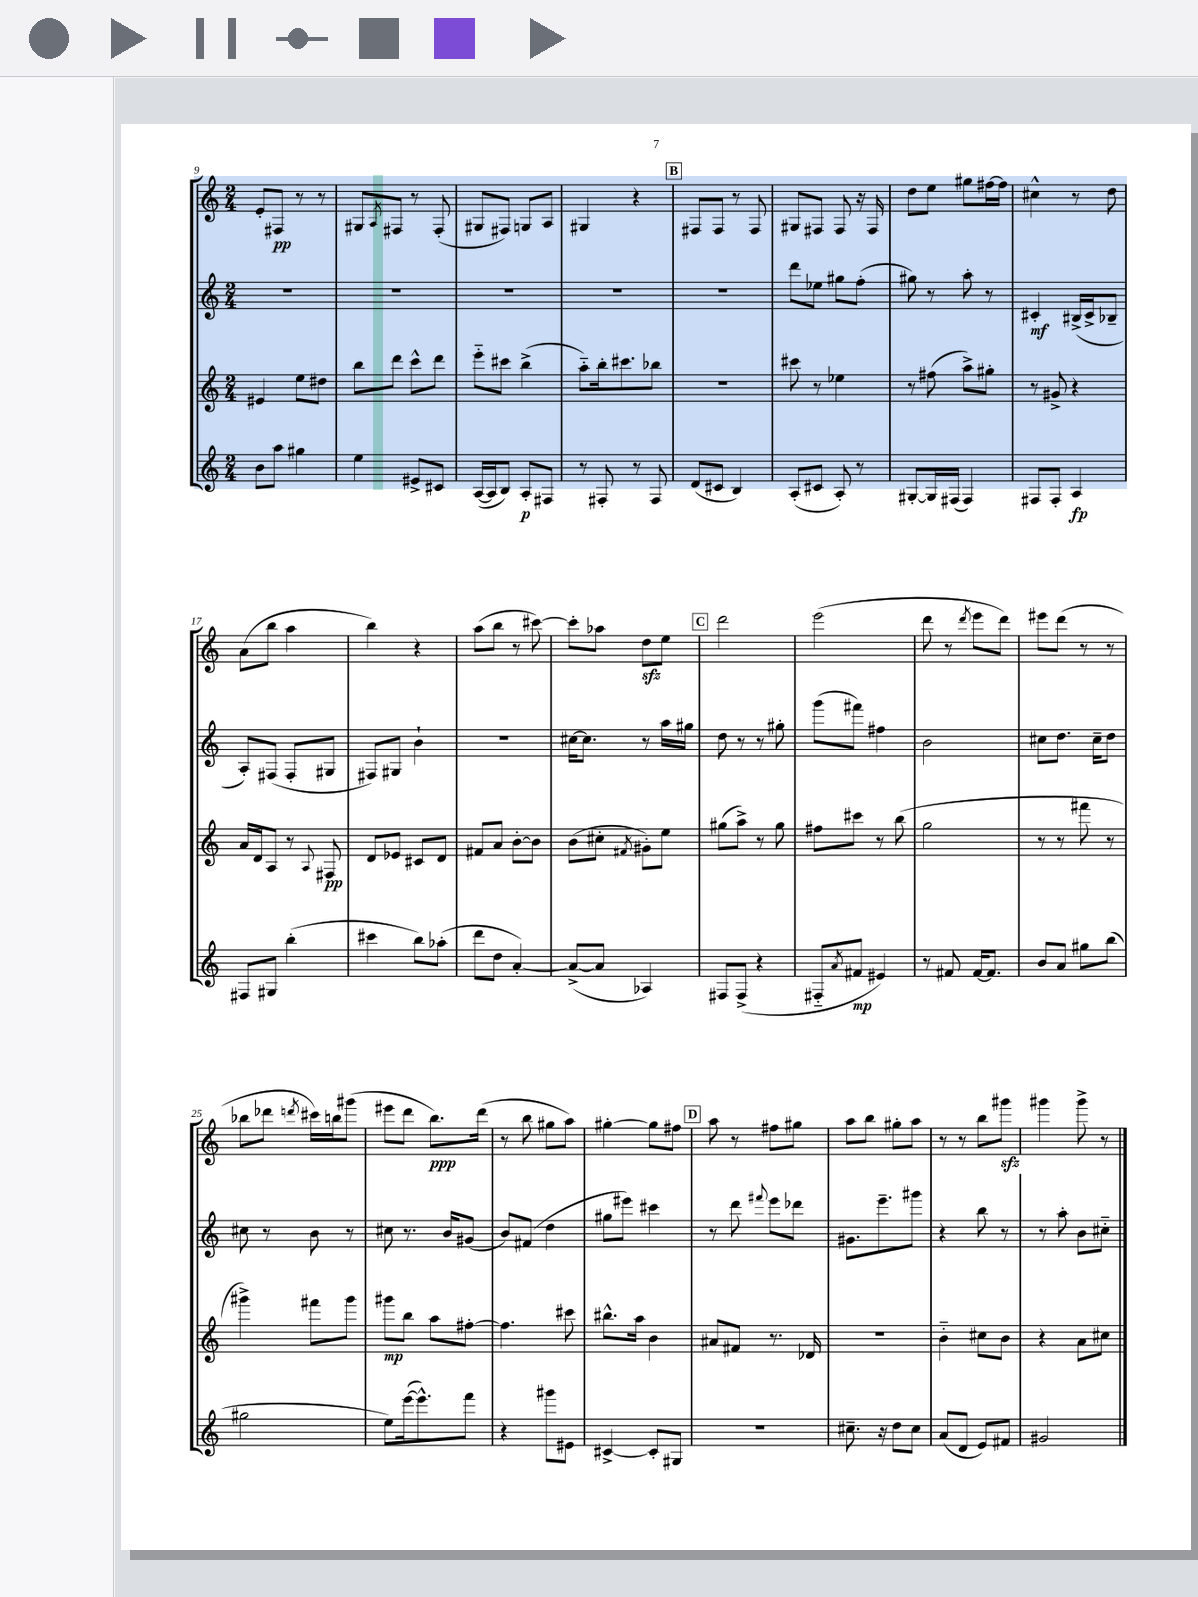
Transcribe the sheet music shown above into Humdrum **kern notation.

**kern	**kern	**kern	**kern
*staff4	*staff3	*staff2	*staff1
*clefG2	*clefG2	*clefG2	*clefG2
*k[]	*k[]	*k[]	*k[]
*M2/4	*M2/4	*M2/4	*M2/4
8b	4e#	2r	8e'
8aa	.	.	8F#
4gg#	8ee	.	8r
.	8dd#	.	8r
=	=	=	=
4ee	8bb	2r	8G#
.	.	.	8qA
.	8ddd	.	8F#
8e#^	8ccc^^	.	8r
8c#	8ddd	.	(8F#'
=	=	=	=
([16A	8eee'~	2r	8G#
16A]	.	.	.
8B)	8ccc#	.	8F#)
8A'	(4bb^	.	8G
8F#	.	.	8A
=	=	=	=
8r	8aa'~)	2r	4G#
8F#'	16bb'	.	.
.	8.ccc#	.	.
8r	.	.	4r
8F#	8bb-	.	.
=	=	=	=
(8d	2r	2r	8F#
8c#	.	.	8F#
4B)	.	.	8r
.	.	.	8F#
=	=	=	=
(8A'	8ccc#	8ddd	8G#
8c#	8r	8ee-	8F#
8A')	4ee-	8gg#	8F#
8r	.	(8ff'	16r
.	.	.	16F#
=	=	=	=
[8G#'	8r	8gg#)	8dd
16G#]	(8ff#	8r	8ee
(16F#	.	.	.
4F#)	8aa^)	8aa'	8gg#
.	8gg#'	8r	[16ff#
.	.	.	16ff#]
=	=	=	=
8F#	8r	4c#'	4cc#^^
8F#'	8g#^	.	.
4A	4r	(16B#^	8r
.	.	16c#^	.
.	.	8B-~	8dd
=	=	=	=
8F#	16a	8A')	(8a
.	16d	.	.
8G#	8A	(8F#	8bb
(4bb'	8r	8F#'	4aa
.	8qqA	.	.
.	8F#	8G#	.
=	=	=	=
4ccc#	8d	8F#)	4bb)
.	8e-	8G#	.
8bb)	8c#	4b`	4r
(8aa-'	8d	.	.
=	=	=	=
8ddd	8f#	2r	(8aa
8dd	8a	.	8bb
[4a')	[8b'	.	8r
.	8b]	.	[8ccc#)
=	=	=	=
(8a^_	(8b	[16cc#	8ccc#']
.	.	8.cc#]	.
8a]	8cc#'	.	8aa-
.	8qf#	.	.
4A-)	8g#')	8r	8dd
.	8ee	16aa	8ee
.	.	16gg#	.
=	=	=	=
8F#	(8gg#	8dd	2ddd
(8F#^	8aa^)	8r	.
4r	8r	8r	.
.	8gg#	8gg#'	.
=	=	=	=
8F#'~	8ff#	(8ggg	(2eee
8qa	.	.	.
8f#	8ccc#	8fff#)	.
4e#)	8r	4ff#	.
.	(8bb	.	.
=	=	=	=
8r	2gg	2b	8ddd
8f#	.	.	8r
.	.	.	8qddd
[16f#	.	.	8eee
8.f#]	.	.	.
.	.	.	8ddd)
=	=	=	=
8b	8r	8cc#	8eee#
8a	8r	8.dd	(8ddd
8gg#	8fff#	.	8r
.	.	16cc#~	.
(8bb	8r	8dd	8r
=	=	=	=
2gg#	4ggg#^)	8cc#	8bb-
.	.	8r	8ddd-
.	.	.	8qddd
.	8fff#	8b	16ccc#)
.	.	.	16bb
.	8ggg#	8r	(8ggg#
=	=	=	=
8ee)	8ggg#	8cc#	8eee#
([16eee	8bb	8.r	8ddd
8.eee^^])	.	.	.
.	8aa	.	8.bb)
.	.	16b	.
8fff	[8ff#'	(8g#	.
.	.	.	(16ddd
=	=	=	=
4r	4.ff#]	8b)	8r
.	.	(8f#	8bb
8ggg#	.	4dd	8gg#
8e#	8ccc#	.	8aa)
=	=	=	=
[4c#^	8.bb#^^	8gg#	[4gg#'
.	.	8eee#)	.
.	16aa	.	.
8c#']	4b	4ccc#	8gg#]
8G#	.	.	8ff#
=	=	=	=
2r	8a#	8r	8aa
.	8f#	8ddd	8r
.	.	8qqfff#	.
.	8.r	8eee	8ff#
.	.	8ddd-	8gg#
.	16d-	.	.
=	=	=	=
8.cc#~	2r	8.g#	8aa
.	.	.	8bb
16r	.	8.eee~	.
8dd	.	.	8gg#'
8cc#	.	8ggg#	8aa
=	=	=	=
(8a	4b'~	4r	8r
8d	.	.	8r
8e)	8cc#	8bb	8bb
8f#	8b	8r	8ggg#
=	=	=	=
2g#	4r	8r	4ggg#
.	.	8aa'	.
.	8a	8b	8ggg#^
.	8cc#	8cc#'~	8r
==	==	==	==
*-	*-	*-	*-
